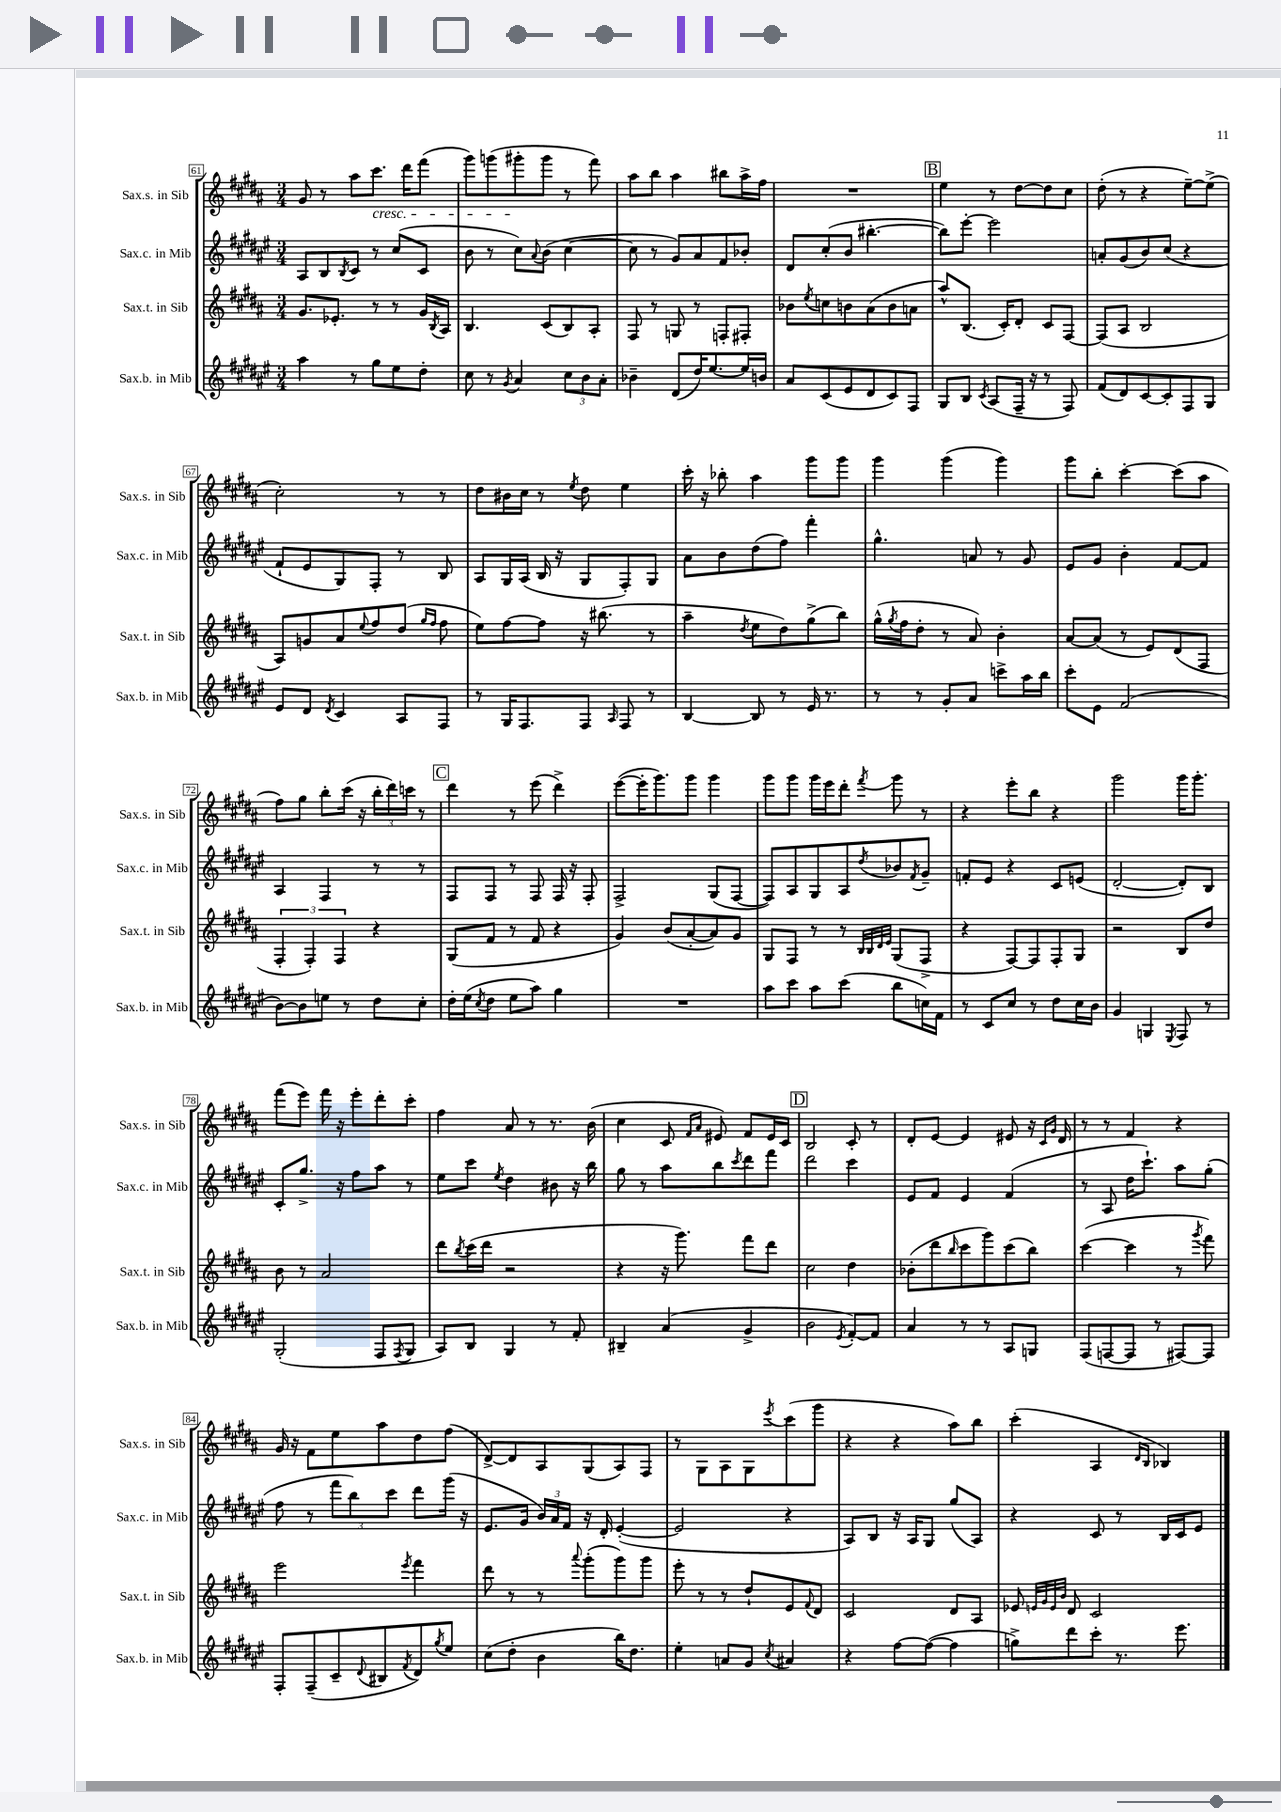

**kern	**kern	**kern	**kern
*part4	*part3	*part2	*part1
*staff4	*staff3	*staff2	*staff1
*I"Sax.b. in Mib	*I"Sax.t. in Sib	*I"Sax.c. in Mib	*I"Sax.s. in Sib
*I'Sax.b. in Mib	*I'Sax.t. in Sib	*I'Sax.c. in Mib	*I'Sax.s. in Sib
*clefG2	*clefG2	*clefG2	*clefG2
*k[f#c#g#d#a#e#]	*k[f#c#g#d#a#]	*k[f#c#g#d#a#e#]	*k[f#c#g#d#a#]
*M3/4	*M3/4	*M3/4	*M3/4
=61	=61	=61	=61
4aa#\	8.g#/L	8A#/L	8g#/
.	.	8B/	8r
.	8.e-X'/J	.	.
.	.	8qB/	.
8r	.	8c#/J	8aa#\L
!	!	!	!LO:TX:b:i:t=cresc.
8gg#\L	8r	8r	8.ccc#\J
8ee#\	8r	(8cc#/L	.
.	.	.	16ddd#\KL
8dd#'\J	16g#/LL	8c#/J	(8fff#\J
.	8qB/	.	.
.	16A#/JJ	.	.
=62	=62	=62	=62
8cc#\	4.B/	8b\	8ggg#\L)
8r	.	8r	(8gggn\
8qg#/	.	.	.
4a#/	.	8cc#\L)	8ggg#X'\
.	.	8qqa#/	.
.	(8c#/L	(8b\J	8ggg#\J
12cc#\L	8B/)	[4cc#\	8r
12b\	.	.	.
.	8A#'/J	.	8fff#\)
12a#'\J	.	.	.
=63	=63	=63	=63
4b-X~\	8F#/	8cc#\]	8aa#\L
.	8r	8r	8bb\J
(8d#/L	8Gn/	8g#/L)	4aa#\
16dd#/K)	8r	8a#/	.
[8.ee#/	.	.	.
.	8Fn'/L	8f#/	8bb#X\L
16ee#/L]	8F#X'/J	8b-X'/J	16aa#^\L
16bn/JJ	.	.	16ff#\JJ
=64	=64	=64	=64
8a#/L	8b-X\L	8d#/L	2.r
.	8qee/	.	.
(8c#/	8ccn\	(8cc#'/	.
8e#/	8bn\	8b/J	.
8d#/	(8a#\	[4.bb#X'\	.
8c#/)	8b\	.	.
8F#/J	8an\J	.	.
!!LO:REH:place=s1:t=B
=65	=65	=65	=65
8G#/L	8aa#^^/L)	8bb#\L])	4ee\
8B/J	(8.B/J	[8eee#'\J	.
8qc#/	.	.	.
(8A#/L	.	2eee#\]	8r
.	16c#'/KL)	.	.
16F#~/Jk	8d#'/J	.	[8dd#\L
16r	.	.	.
8r	8c#/L	.	8dd#\]
8F#/)	[8F#/J	.	8cc#\J
=66	=66	=66	=66
(8f#/L	(8F#/L]	8an'/L	(8dd#'\
8d#/)	8A#/J	(8g#/	8r
[8c#/	2B/	8b/)	4r
8c#'/]	.	(8cc#/J	.
8F#/	.	4r	[8ee~\L)
8G#/J	.	.	(8ee^\J]
!!LO:LB:g=z
=67	=67	=67	=67
8e#/L	8A#/L)	8f#`/L	2cc#'\)
8d#/J	8gn/	8e#/	.
8qd#/	.	.	.
4c#/	8a#/	8G#/)	.
.	8qqee/	.	.
.	8ff#/	8F#'/J	.
8A#/L	(8dd#/J	8r	8r
.	16qqgg#/LL	.	.
.	16qqff#/JJ	.	.
8F#/J	8ff#\	8B/	8r
=68	=68	=68	=68
8r	8ee\L)	8A#/L	8dd#\L
16G#/KL	[8ff#\	16G#/L	16b#X\L
8.F#/	.	(16A#/JJ	16cc#\JJ
.	8ff#\J]	16B/	8r
.	.	16r	.
.	.	.	8qee/
8F#/J	16r	8G#/L	8dd#\
.	(8.bb#X\	.	.
16qqA#/	.	.	.
8F#/	.	8F#'/)	4ee\
8r	8r	8G#/J	.
=69	=69	=69	=69
[4B/	4aa#~\	8a#\L	16ccc#'\
.	.	.	16r
.	.	8b\	8bb-X'\
.	8qdd#/	.	.
8B/]	8ee\L	(8dd#\	4aa#\
8r	8dd#\)	8ff#\J)	.
16e#/	(8gg#^\	4fff#'\	8ggg#\L
8.r	.	.	.
.	8bb\J)	.	8ggg#\J
=70	=70	=70	=70
8r	(16gg#^^\LL	4.gg#^^\	4ggg#\
.	8qgg#/	.	.
.	16ff#\J	.	.
8r	8dd#'\J	.	.
8g#'/L	8r	.	(4ggg#\
8a#/J	8a#/)	8an/	.
8cccn^\L	4b'\	8r	4ggg#\)
16aa#\L	.	8g#/	.
16bb\JJ	.	.	.
=71	=71	=71	=71
8ccc#'\L	[8a#/L	8e#/L	8ggg#\L
8e#\J	(8a#/J]	8g#/J	8bb'\J
(2f#/	8r	4b'\	[4ccc#'\
.	8e/L)	.	.
.	(8d#/	[8f#/L	(8ccc#\L]
.	8F#/J	8f#/J]	8aa#\J
!!LO:LB:g=z
=72	=72	=72	=72
[8b\L)	6F#'/	4A#/	8ff#\L)
8b\]	.	.	8gg#\J
.	6F#'/)	.	.
8een\J	.	4F#/	8bb'\L
.	6F#/	.	.
8r	.	.	(16ccc#\Jk
.	.	.	16r
8dd#\L	4r	8r	24bb'\LL
.	.	.	24ddd#\)
.	.	.	24cccn\JJ
8cc#'\J	.	8r	8r
!!LO:REH:place=s1:t=C
=73	=73	=73	=73
16dd#'\LL	(8G#/L	8F#/L	4ddd#\
(16ee#\J	.	.	.
8qcc#/	.	.	.
8dd#\J	8f#/J	8F#/J	.
8ee#\L	8r	8r	8r
8aa#\J)	8f#/	8F#/	(8eee\
4gg#\	4r	16F#/	4ddd#^\)
.	.	16r	.
.	.	8F#'/	.
=74	=74	=74	=74
2.r	4g#/)	2F#^/	([8eee\L
.	.	.	16eee'\K]
.	.	.	8.ggg#\)
.	(8b/L	.	.
.	[8a#'/	.	8ggg#\J
.	8a#/])	(8G#/L	4ggg#\
.	8g#/J	[8F#/J	.
=75	=75	=75	=75
8aa#\L	8G#/L	8F#/L])	8ggg#\L
8ccc#\J	8F#/J	8A#/	8ggg#\J
8aa#\L	8r	8G#/	16ggg#\LL
.	.	.	16eee\J
(8ccc#\J	8r	8A#/	8ddd#'\J
.	32qqB/LLL	.	.
.	32qqB/	.	.
.	32qqd#/	.	.
.	32qqe/JJJ	8qdd#/	8qfff#/
8bb\L	(8G#/L	8b-X/	8ggg#\
.	.	8qf#/	.
16ccn\L)	8F#^/J	8g#~/J	8r
16f#\JJ	.	.	.
=76	=76	=76	=76
8r	4r	8fn'/L	4r
8c#/L	.	8e#/J	.
8cc#/J	[8F#/L)	4r	8eee'\L
8r	8F#/]	.	8bb\J
8dd#\L	8F#'/	8c#/L	4r
16cc#\L	8G#/J	(8en/J	.
16b\JJ	.	.	.
=77	=77	=77	=77
4g#/	2r	[2d#'/	2ggg#\
4Gn/	.	.	.
8qE#/	.	.	.
8F#/	8B/L	8d#'/L])	16ggg#\KL
.	.	.	8.ggg#'\J
8r	8dd#/J	8B/J	.
!!LO:LB:g=z
=78	=78	=78	=78
(2G#'/	8b\	8c#'/L	(8fff#\L
.	8r	8.gg#^/J	8eee\J)
.	2a#/	.	16fff#\
.	.	16r	16r
.	.	8ff#\L	8eee'\L
8F#/L	.	8aa#\J	8ddd#'\
8qF#/	.	.	.
8G#/J	.	8r	8ccc#'\J
=79	=79	=79	=79
8A#/L)	8ddd#\L	8ee#\L	4ff#\
.	8qbb/	.	.
8B/J	(16ccc#\L	8ccc#\J	.
.	16ddd#\JJ	.	.
.	.	8qee#/	.
4G#/	2r	4dd#\	8a#/
.	.	.	8r
8r	.	8b#X\	8.r
8f#'/	.	16r	.
.	.	16bb\	(16b\
=80	=80	=80	=80
4B#X~/	4r	8gg#\	4cc#\
.	.	8r	.
(4a#/	16r	8aa#\L	8c#/
.	8.ggg#\)	.	.
.	.	.	16qqf#/LL
.	.	.	16qqa#/JJ
.	.	8bb\	8e#X/)
.	.	8qccc#/	.
4g#^/	8fff#\L	8ddd#\	8f#/L
.	8ddd#\J	8fff#\J	16e#/L
.	.	.	16c#/JJ
!!LO:REH:place=s1:t=D
=81	=81	=81	=81
2b\	2cc#\	2ddd#\	2B/
8qe#/	.	.	.
[8f#'/L)	4dd#\	4ccc#\	8c#'/
8f#/J]	.	.	8r
=82	=82	=82	=82
4a#/	(8b-X'\L	8e#/L	8d#'/L
.	8ddd#\	8f#/J	[8e/J
.	16qqbb/	.	.
8r	8ccc#\	4e#/	4e/]
8r	8ggg#\)	.	.
8A#/L	(8ccc#\	(4f#/	8e#X/
8Gn/J	8bb\J)	.	16r
.	.	.	16qqc#/LL
.	.	.	16qqg#/JJ
.	.	.	16d#/
=83	=83	=83	=83
(8F#/L	([4ccc#\	8r	8r
[8Fn/	.	8A#/	8r
8F/J]	4ccc#\]	16dd#\KL	4f#/
.	.	8.ccc#`\J)	.
8r	.	.	.
[8F#X/L)	8r	8aa#\L	4r
.	8qggg#/	.	.
8F#/J]	8fff#\)	(8gg#'\J	.
!!LO:LB:g=z
=84	=84	=84	=84
8F#'/L	2eee\	8ff#\	16g#/
.	.	.	16r
(8F#~/	.	8r	8f#\L
8c#~/	.	12fff#\L	8ee\
.	.	12bb\)	.
8qqd#/	.	.	.
8B#X/	.	.	8aa#\
.	.	12ccc#\J	.
8qf#/	8qeee/	.	.
8d#/)	4fff#\	8ddd#\L	8dd#\
8qgg#/	.	.	.
8ee#/J	.	(16ggg#\Jk	(8ff#\J
.	.	16r	.
=85	=85	=85	=85
(8cc#\L	8ddd#\	8.e#/L	[8d#^/L)
8dd#'\J	8r	.	8d#/]
.	.	16g#/Jk	.
4b\	8r	24b/LL)	8A#/
.	.	24a#/	.
.	.	24f#/JJ	.
.	8qqaaa#/	.	.
.	(8ggg#'\L	16r	(8G#/
.	.	16d#'/	.
16bb\KL)	8ggg#\)	([4e#'/	8A#/)
8.dd#\J	.	.	.
.	8ggg#\J	.	8F#/J
=86	=86	=86	=86
4ee#'\	8eee'\	2e#/]	8r
.	8r	.	8G#\L
8an/L	8r	.	8A#\
8g#/J	8dd#`/L	.	8G#\
8qcc#/	.	.	8qeee/
4a#X/	8e/	4r	(8ccc#\
.	8qqf#/	.	.
.	8d#/J	.	8ggg#\J
=87	=87	=87	=87
4r	2c#/	8A#/L)	4r
.	.	8B/J	.
[8ff#\L	.	16r	4r
.	.	16A#/KL	.
(8ff#\J_	.	8G#/J	.
4ff#\]	8d#/L	(8gg#/L	8aa#\L)
.	8A#/J	8A#/J)	8bb\J
=88	=88	=88	=88
8ggn^\L)	8e-X/	4r	(4ccc#'\
.	32qqen/LLL	.	.
.	32qqg#/	.	.
.	32qqe/	.	.
.	32qqb/JJJ	.	.
8ddd#\	8d#/	.	.
8ccc#'\J	2c#/	8c#/	4A#/
8.r	.	8r	.
.	.	.	16qqd#/LL
.	.	.	16qqB/JJ
.	.	16B/LL	4B-X/)
8.eee#\	.	16c#/J	.
.	.	8e#/J	.
==	==	==	==
*-	*-	*-	*-
